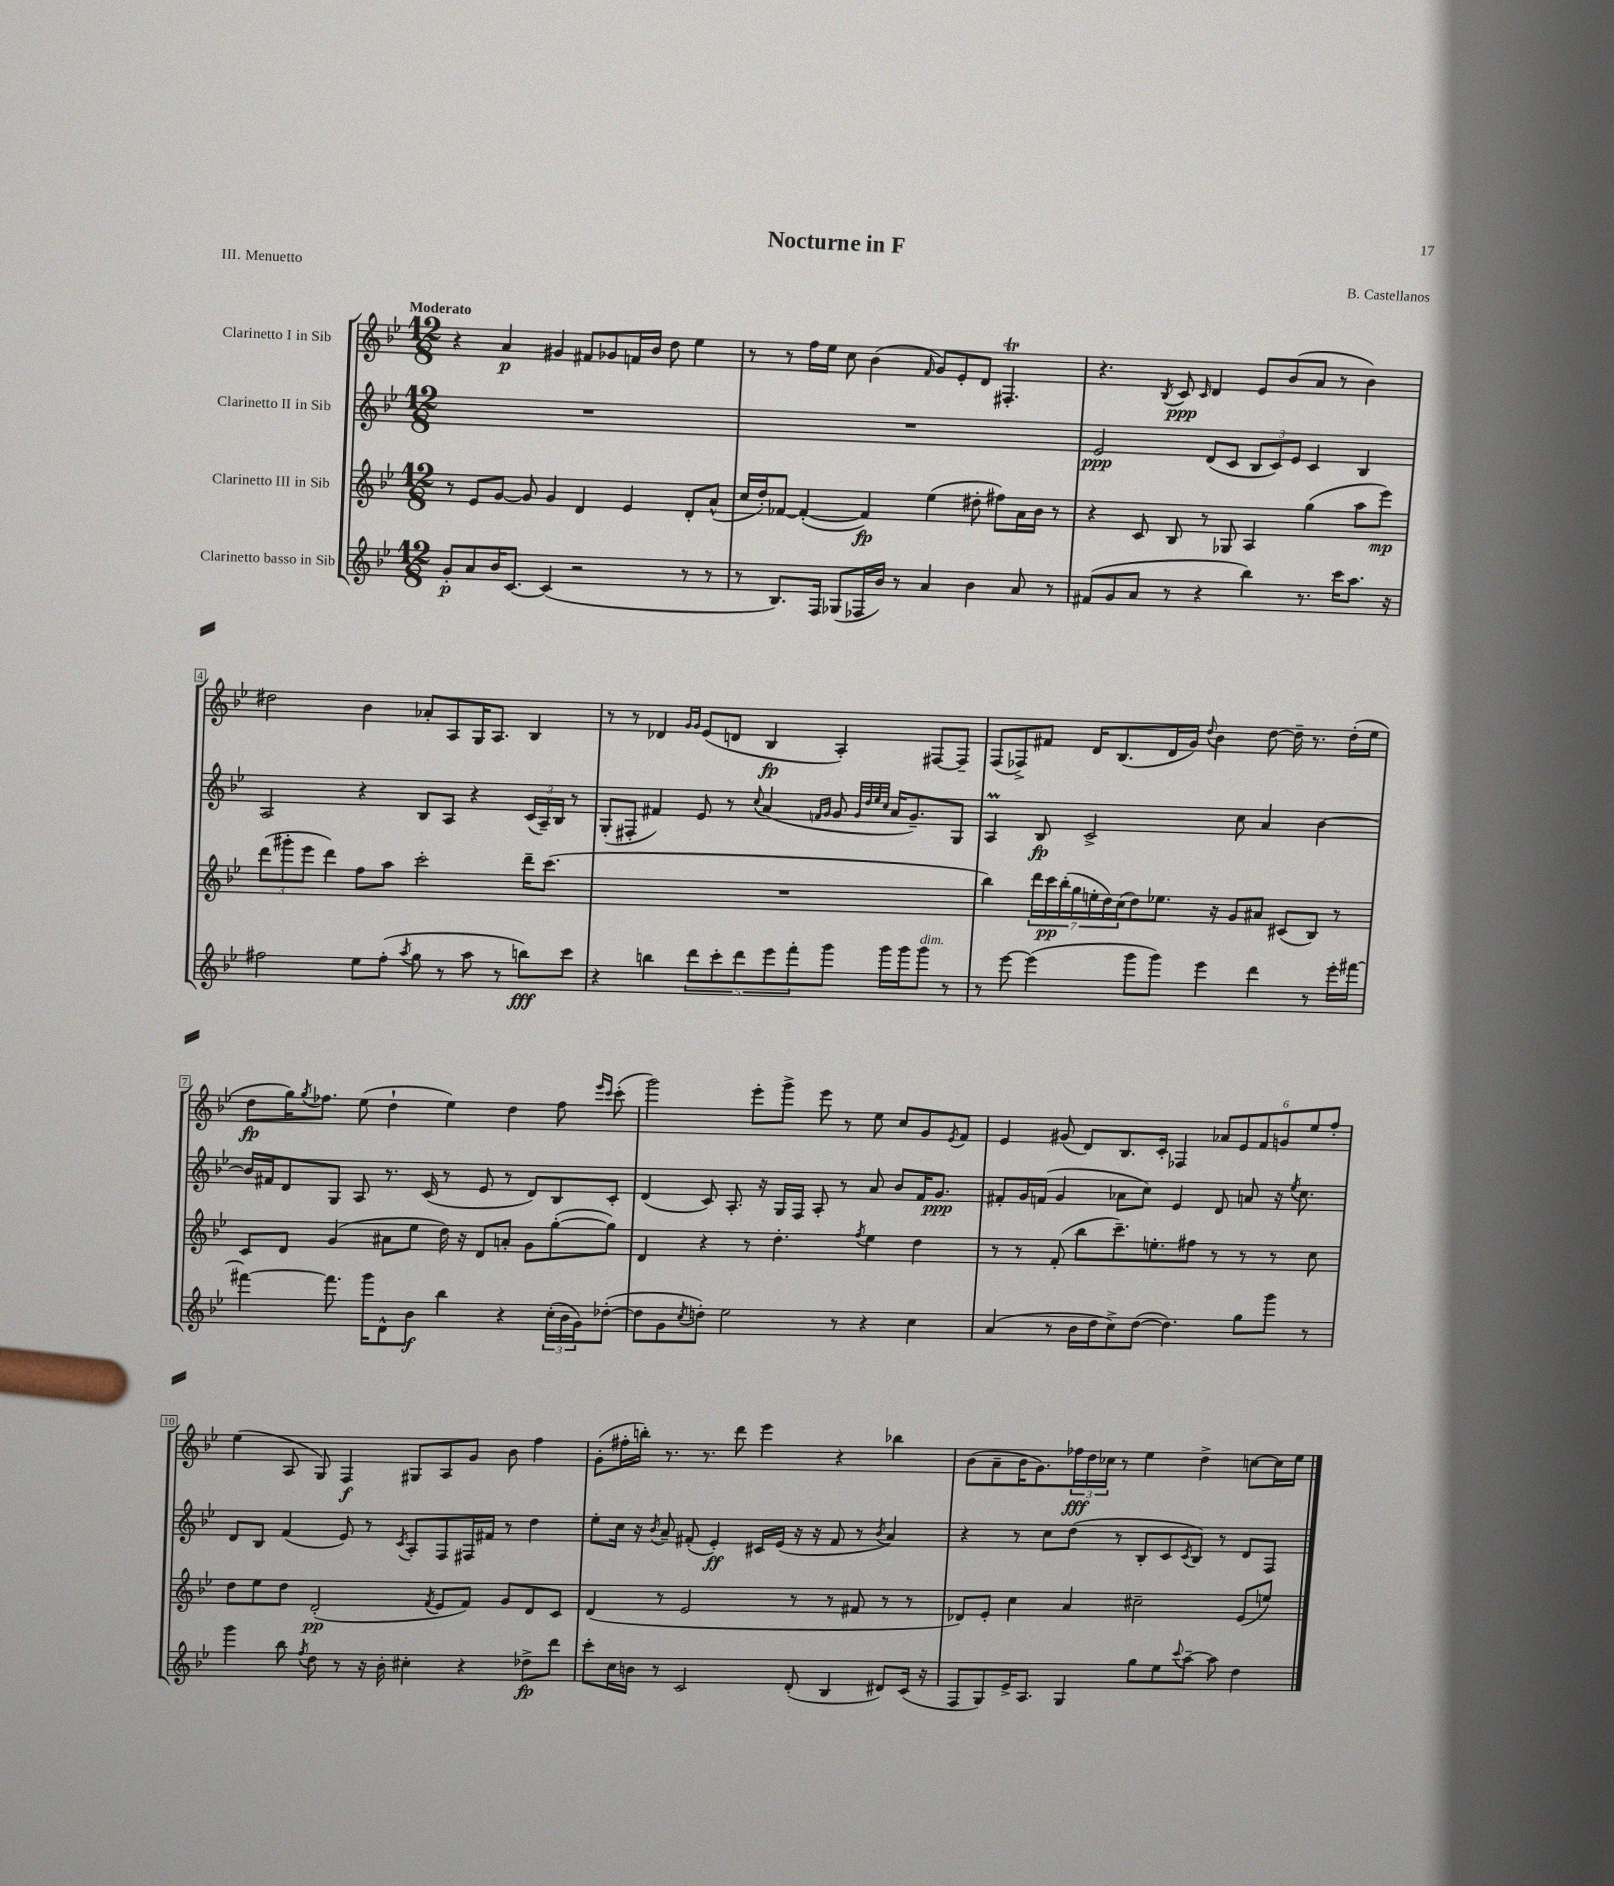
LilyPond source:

\header { title = "Nocturne in F" composer = "B. Castellanos" piece = "III. Menuetto" }
<<
\new StaffGroup <<
\new Staff = "s0" \with { instrumentName = "Clarinetto I in Sib" } {
    \clef treble \key bes \major \numericTimeSignature \time 12/8 \tempo "Moderato"
    r4 a'4\p gis'4 fis'8 ges'8 f'16 bes'16 d''8 ees''4 |
    r8 r8 f''16 ees''16 c''8 bes'4( \grace { f'16 } g'8) ees'8-. d'8 fis4.-.\trill |
    r4. \acciaccatura { bes8 } c'8\ppp \grace { c'16 } d'4 ees'8 bes'8( a'8 r8 bes'4) |
    dis''2 bes'4 aes'8-. a8 g16 a8. bes4 |
    r8 r8 des'4 \grace { g'16 g'16 } ees'8( d'8 bes4\fp a4-.) fis8~ fis8-- |
    f8( fes8->) fis'8 d'16 bes8.( d'16 g'16) \appoggiatura { d''8 } bes'4 d''8~ d''16-- r8. d''16-.( ees''16 |
    d''8\fp g''16) \acciaccatura { g''8 } fes''8. ees''8( d''4-! ees''4) d''4 fes''8 \grace { ees'''16 c'''16 } c'''8-.( |
    g'''2) ees'''8-. g'''8-> ees'''8 r8 ees''8 c''8 g'8 \acciaccatura { ees'8 } f'8 |
    ees'4 gis'8( d'8) bes8. c'16-. fes4 \tuplet 6/4 { aes'8 ees'8 f'8 g'8 ees''8 f''8-. } |
    ees''4( a8 g8) f4\f gis8 a8 g'8 bes'8 f''4 |
    g'8-.( fis''16-. b''16-.) r8. r8. d'''8 ees'''4 r4 bes''4 |
    bes'8( a'8-- bes'16 g'8.) \tuplet 3/2 { fes''16\fff d''16 ces''16 } r8 ees''4 d''4-> c''8~ c''16 ees''16 \bar "|." |
}
\new Staff = "s1" \with { instrumentName = "Clarinetto II in Sib" } {
    \clef treble \key bes \major \numericTimeSignature \time 12/8
    R1. |
    R1. |
    ees'2\ppp d'8( c'8 \tuplet 3/2 { bes8 c'8) ees'8 } c'4 bes4 |
    a2 r4 bes8 a8 r4 \tuplet 3/2 { c'16( a16--) bes16 } r8 |
    g8-.( fis8-. fis'4) ees'8 r8 \appoggiatura { c''8 } a'4( \grace { f'16 g'16 } g'8 \grace { g'32 d''32 ees''32 c''32 } a'16 g'8.--) g8 |
    a4\prall bes8\fp c'2-> c''8 a'4 bes'4~ |
    bes'16 fis'16 d'8 g8 a8 r8. c'16( r8 ees'8 r8 d'8) bes8 c'8-. |
    d'4( c'8) a8.-. r16 g16 f16 a8-. r8 a'8 bes'8 f'16 g'8.\ppp |
    fis'8-. g'16 f'16( g'4 aes'8 c''8) ees'4 d'8 a'8 r16 \acciaccatura { ees''8 } c''8. |
    d'8 bes8 f'4( ees'8) r8 \acciaccatura { c'8 } a8-. f8 fis16 fis'16 r8 d''4 |
    ees''8-. c''16 r16 \acciaccatura { bes'8 } a'8-- fis'8-.( ees'4-.\ff) cis'16 ees'16( r16 r16 fis'8 r8 \acciaccatura { bes'8 } a'4) |
    r4 r8 c''8 d''8( r8 bes8-. c'8 \acciaccatura { c'8 } bes8) r8 d'8 f8 \bar "|." |
}
\new Staff = "s2" \with { instrumentName = "Clarinetto III in Sib" } {
    \clef treble \key bes \major \numericTimeSignature \time 12/8
    r8 ees'8 g'8~ g'8 g'4 d'4 ees'4 d'8-. a'8-^( |
    c''16 d''16-.) fes'8~ fes'4~-.( fes'4\fp) ees''4( dis''8-. fis''8) a'16 bes'16 r8 |
    r4 c'8 bes8 r8 ges8 a4 g''4( a''8 ees'''8\mp) |
    \tuplet 3/2 { d'''8( gis'''8-. ees'''8 } d'''4) f''8 a''8 c'''2-. d'''16-- c'''8.( |
    R1. |
    bes''4) \tuplet 7/4 { d'''16 c'''16\pp bes''16-.( g''16 e''16-. d''16) c''16( } d''8) ees''8. r16 g'8 ais'8 cis'8( bes8) r8 |
    c'8 d'8 g'4( ais'8 ees''8 d''16) r16 d'8 a'8-. g'8 g''8~-.( g''8) |
    d'4 r4 r8 d''4.-. \acciaccatura { f''8 } ees''4 d''4 |
    r8 r8 f'8-.( bes''8 c'''8.--) e''8.-. fis''8 r8 r8 r8 c''8 |
    d''8 ees''8 d''8 d'2-.\pp( \acciaccatura { f'8 } ees'8 f'8) g'8 d'8 c'8 |
    d'4( r8 ees'2 r8 r8 fis'8 r8 r8 |
    des'8) ees'8-. c''4 a'4 cis''2-- ees'8( e''8) \bar "|." |
}
\new Staff = "s3" \with { instrumentName = "Clarinetto basso in Sib" } {
    \clef treble \key bes \major \numericTimeSignature \time 12/8
    g'8-.\p a'8 bes'16 c'8.~ c'4( r2 r8 r8 |
    r8 bes8.) f16 ges8( fes16 bes'16) r8 a'4 bes'4 a'8 r8 |
    fis'8( g'8 a'8 r8 r4 bes''4) r8. c'''16 a''8. r16 |
    fis''2 ees''8 fis''8-.( \acciaccatura { a''8 } g''8 r8 a''8 r8 b''8\fff) c'''8 |
    r4 b''4 \tuplet 5/4 { d'''8 c'''8-. d'''8 ees'''8 f'''8-. } g'''8 g'''16 g'''16 g'''8^\markup { \italic "dim." } r8 |
    r8 ees'''8~ ees'''4( g'''8 g'''8) ees'''4 d'''4 r8 ees'''16-. fis'''16~ |
    fis'''4~ fis'''8. g'''16 d'8-^ bes'8\f bes''4 r4 \tuplet 3/2 { c''16-.( bes'16 g'16) } des''8~-.( |
    des''8 g'8 \acciaccatura { c''8 } d''8-.) ees''2 r8 r4 c''4 |
    a'4( r8 bes'16 d''16 c''8->) d''8~( d''4.) g''8 g'''8 r8 |
    g'''4 bes''8 \acciaccatura { f''8 } d''8 r8 r16 bes'16-. cis''4-. r4 des''8->\fp d'''8 |
    c'''8-. c''16 b'16 r8 c'2 d'8-.( bes4 dis'8) c'16( r16 |
    f8 g8) ees'16-> a8. g4 g''8 ees''8 \appoggiatura { c'''8 } a''8~-- a''8 d''4 \bar "|." |
}
>>
>>
\layout { \context { \Score \override BarNumber.stencil = #(make-stencil-boxer 0.1 0.3 ly:text-interface::print) } }
